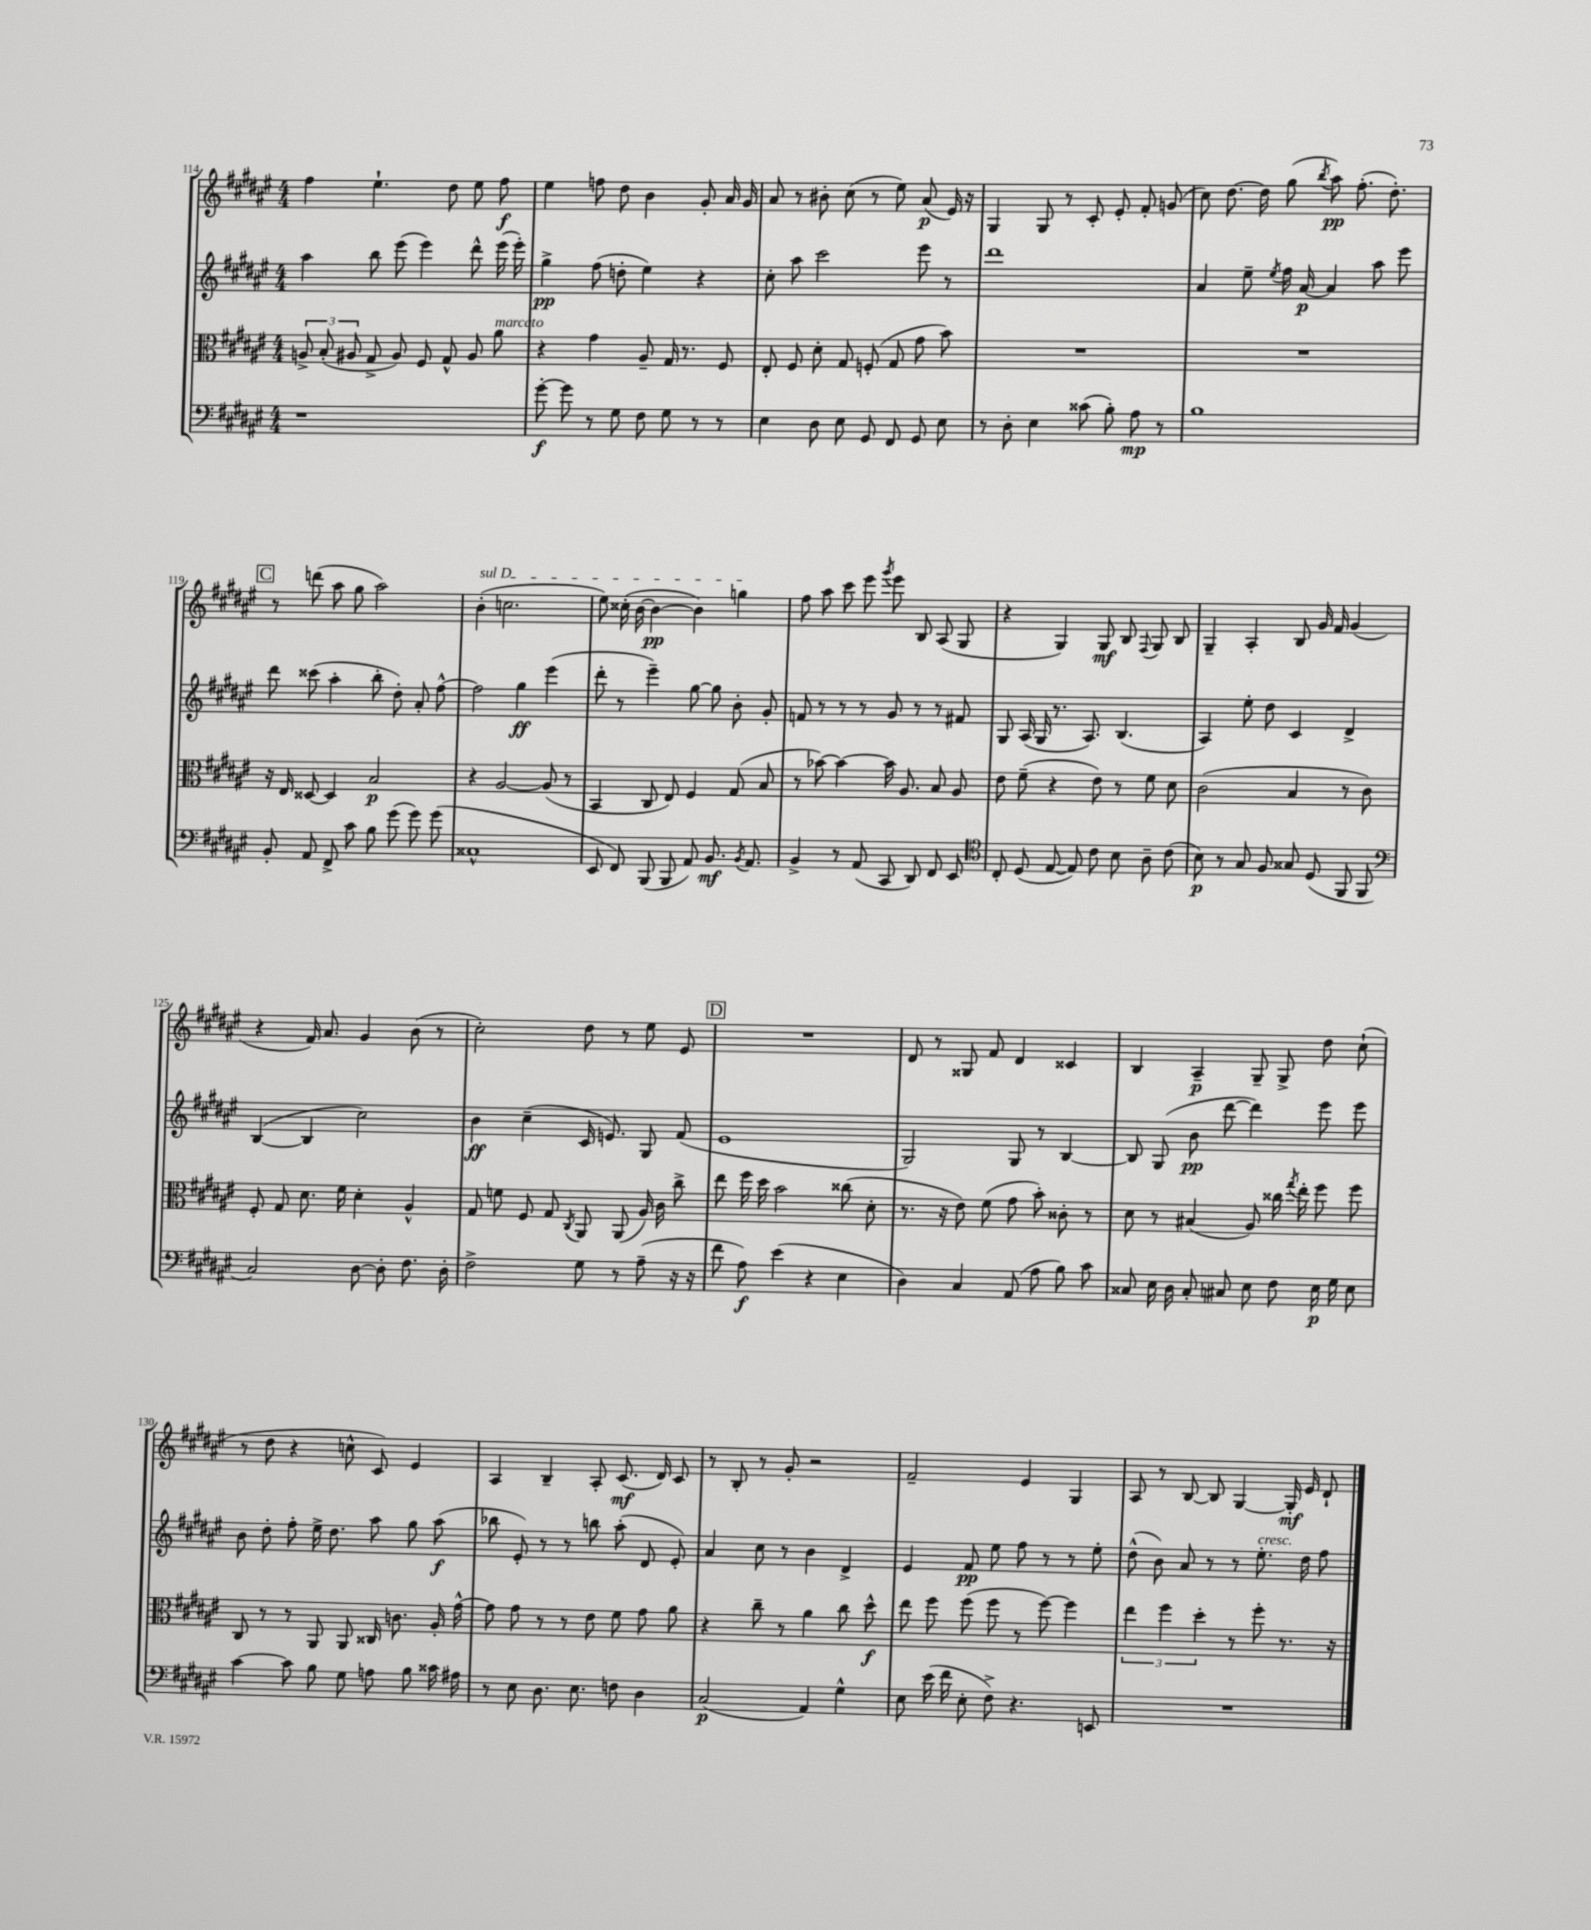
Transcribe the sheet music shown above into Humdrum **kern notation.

**kern	**kern	**kern	**kern
*staff4	*staff3	*staff2	*staff1
*clefF4	*clefC3	*clefG2	*clefG2
*k[f#c#g#d#a#e#]	*k[f#c#g#d#a#e#]	*k[f#c#g#d#a#e#]	*k[f#c#g#d#a#e#]
*M4/4	*M4/4	*M4/4	*M4/4
1r	12A^	4aa#	4ff#
.	(12B'	.	.
.	12A#	.	.
.	8G#^	8bb	4.ee#`
.	8A#)	(8eee#	.
.	8F#	4eee#)	.
.	8G#^^	.	8dd#
.	8A#	8ddd#^^	8ee#
.	8a#	(16eee#	8ff#
.	.	16eee#')	.
=	=	=	=
[8g#'	4r	4gg#^	4ee#
8g#]	.	.	.
8r	4g#	(8ff#	8ff
8G#	.	8dd'	8dd#
8F#	8A#~	4ee#)	4b
8G#	16G#	.	.
.	8.r	.	.
8r	.	4r	8g#'
8r	8F#	.	16a#
.	.	.	16g#
=	=	=	=
4E#	8E#'	8cc#'	8a#
.	8F#	8aa#	8r
8D#	8d#'	2ccc#	8b#'
8E#	8G#	.	(8cc#
8GG#	(8F'	.	8r
8FF#	8G#	.	8ee#)
8GG#	8g#	8eee#	(8a#
8E#	8b)	8r	16e#)
.	.	.	16r
=	=	=	=
8r	1r	1ddd#	4G#
8D#'	.	.	.
4E#	.	.	8G#
.	.	.	8r
(8c##	.	.	8c#'
8B')	.	.	8e#'
8A#	.	.	8f#'
8r	.	.	(8g
=	=	=	=
1B	1r	4a#	8cc#)
.	.	.	[8.dd#
.	.	8ee#~	.
.	.	.	16dd#]
.	.	8qee#	.
.	.	16ff#	(8gg#
.	.	[16a#	.
.	.	.	8qbb
.	.	4a#]	8aa#)
.	.	.	(8.ff#'
.	.	8aa#	.
.	.	.	8.dd#')
.	.	8eee#	.
=	=	=	=
8BB'	16r	8ddd#	8r
.	16E#	.	.
8AA#	[8D##	(8ccc##	(8ddd
8FF#^	4D##]	4aa#'	8aa#
8c#	.	.	8gg#
8B	2B	8bb'	2aa#)
(8g#	.	8dd#')	.
8g#)	.	8a#'	.
(8g#	.	[8ff#^^	.
=	=	=	=
1C##^^	4r	2ff#]	(4b'
.	[2A#	.	2.cc
.	.	4gg#	.
.	(8A#]	(4eee#	.
.	8r	.	.
=	=	=	=
8EE#	4BB	8ddd#'	8ee#)
8FF#)	.	8r	(16cc##'
.	.	.	[16b
(8BBB	8C#	4eee#~)	4b_
8BBB	8E#)	.	.
8AA#)	4F#	[8gg#	4b])
8.BB	.	8gg#]	.
.	(8G#	8b'	4gg
8qBB	.	.	.
8.AA#	.	.	.
.	8B	8g#'	.
=	=	=	=
4BB^	8r	8f	8ff#
.	[8b-)	8r	8aa#
8r	4b-_	8r	8ccc#
(8AA#	.	8r	8eee#
.	.	.	8qggg#
8CC#	16b-]	8g#	8eee#
.	8.A#	.	.
8DD#)	.	8r	8B
8FF#	8B	8r	(8A#
8EE#	8A#	8f#	8G#
=	=	=	=
*clefC4	*	*	*
8C#'	8e#	8G#	4r
(8D#	(8f#~	(16A#	.
.	.	16G#	.
[8E#	4r	8.r	4G#)
8E#])	.	.	.
.	.	8.A#)	.
8c#	8e#)	.	8G#
8B	8r	(4.B	8B
.	.	.	8qqF#
8A#~	8f#	.	8G#
(8c#	8d#	.	8B
=	=	=	=
8B)	(2c#	4A#)	4G#~
8r	.	.	.
8G#	.	8ee#'	4A#'
8F#	.	8dd#	.
8G##	4B	4c#	8B
(8D#	.	.	16g#
.	.	.	16f#
8FF#	8r	4d#^	(4g#
8FF#	8c#)	.	.
=	=	=	=
*clefF4	*	*	*
2C#)	8F#'	([4B	4r
.	8G#	.	.
.	8.d#	4B]	16f#)
.	.	.	8.a#
.	16f#	.	.
[8D#	4d#'	2cc#)	4g#
8D#']	.	.	.
8.F#	4A#^^	.	(8b
.	.	.	8r
16D#'	.	.	.
=	=	=	=
2F#^	8G#	4b	2cc#')
.	8f	.	.
.	8F#	(4cc#~	.
.	8G#	.	.
.	8qC#	.	.
8G#	8AA#	16c#	8dd#
.	.	8.e)	.
8r	(8AA#	.	8r
(8A#~	16A#)	8G#	8ee#
.	16c#	.	.
16r	8cc#^	(8f#	8e#
16r	.	.	.
=	=	=	=
8f#	8ee#	1e#	1r
8A#)	16ff#	.	.
.	16dd#	.	.
(4e#	2b	.	.
4r	.	.	.
4E#	(8cc##	.	.
.	8d#'	.	.
=	=	=	=
4D#)	8.r	2G#)	8d#
.	.	.	8r
.	16r	.	.
4C#	8e#)	.	8G##
.	(8f#	.	8f#
(8AA#	8g#	8G#	4d#
8A#	8b')	8r	.
8B)	8c##'	[4B	4c##
8c#	8r	.	.
=	=	=	=
8C##	8d#	8B]	4B
16E#	8r	(8G#	.
16D#	.	.	.
8C##'	(4B#	8b	4A#~
8C#	.	[8ddd#	.
8E#	8A#)	4ddd#])	8G#~
8F#	16cc##	.	8G#^
.	8qgg#	.	.
.	16ee#'	.	.
16E#	8ff#	8eee#	8dd#
16G#	.	.	.
8E#	8ff#	8eee#	(8cc#`
=	=	=	=
[4c#	8C#	8b	8r
.	8r	8dd#'	8dd#
8c#]	8r	8ff#'	4r
8B	8AA#	16ee#^	.
.	.	8.dd#	.
8G#	8AA#	.	8cc^^
8A	16C##	8aa#	8c#)
.	8.c	.	.
8B	.	8gg#	4e#
16c##	16A#'	(8aa#	.
16A#	[16g#^^	.	.
=	=	=	=
8r	8g#]	8bb-	4A#
8E#	8g#	8e#')	.
8.D#	8r	8r	4B~
.	8r	8r	.
8.E#	.	.	.
.	8e#	8bb	8A#'
8F	8f#	(8aa#'	(8.c#
4D#	8g#	8d#	.
.	.	.	16d#)
.	8a#	8e#')	8c#
=	=	=	=
(2C#	4r	4a#	8r
.	.	.	8B'
.	8cc#~	8cc#	8r
.	8r	8r	8g#'
4AA#)	4a#	4b	2r
4G#^^	8cc#	4d#^	.
.	8dd#^^	.	.
=	=	=	=
8E#	8ee#	4e#	2f#~
(16e#	8ff#	.	.
16f#	.	.	.
8E#'	(8ff#	8f#	.
8F#^)	8ff#	8ee#	.
4.r	8r	8ff#	4e#
.	[8ff#)	8r	.
.	4ff#]	8r	4G#
8EE	.	8ee#'	.
=	=	=	=
1r	6ee#	(8dd#^^	8A#
.	.	8b)	8r
.	6ff#	.	.
.	.	8a#	[8B
.	6dd#'	.	.
.	.	8r	8B]
.	8r	8r	[4G#
.	8ff#'	8.ee#'	.
.	8.r	.	16G#']
.	.	16dd#	16e#
.	.	8ff#	8d#`
.	16r	.	.
==	==	==	==
*-	*-	*-	*-
